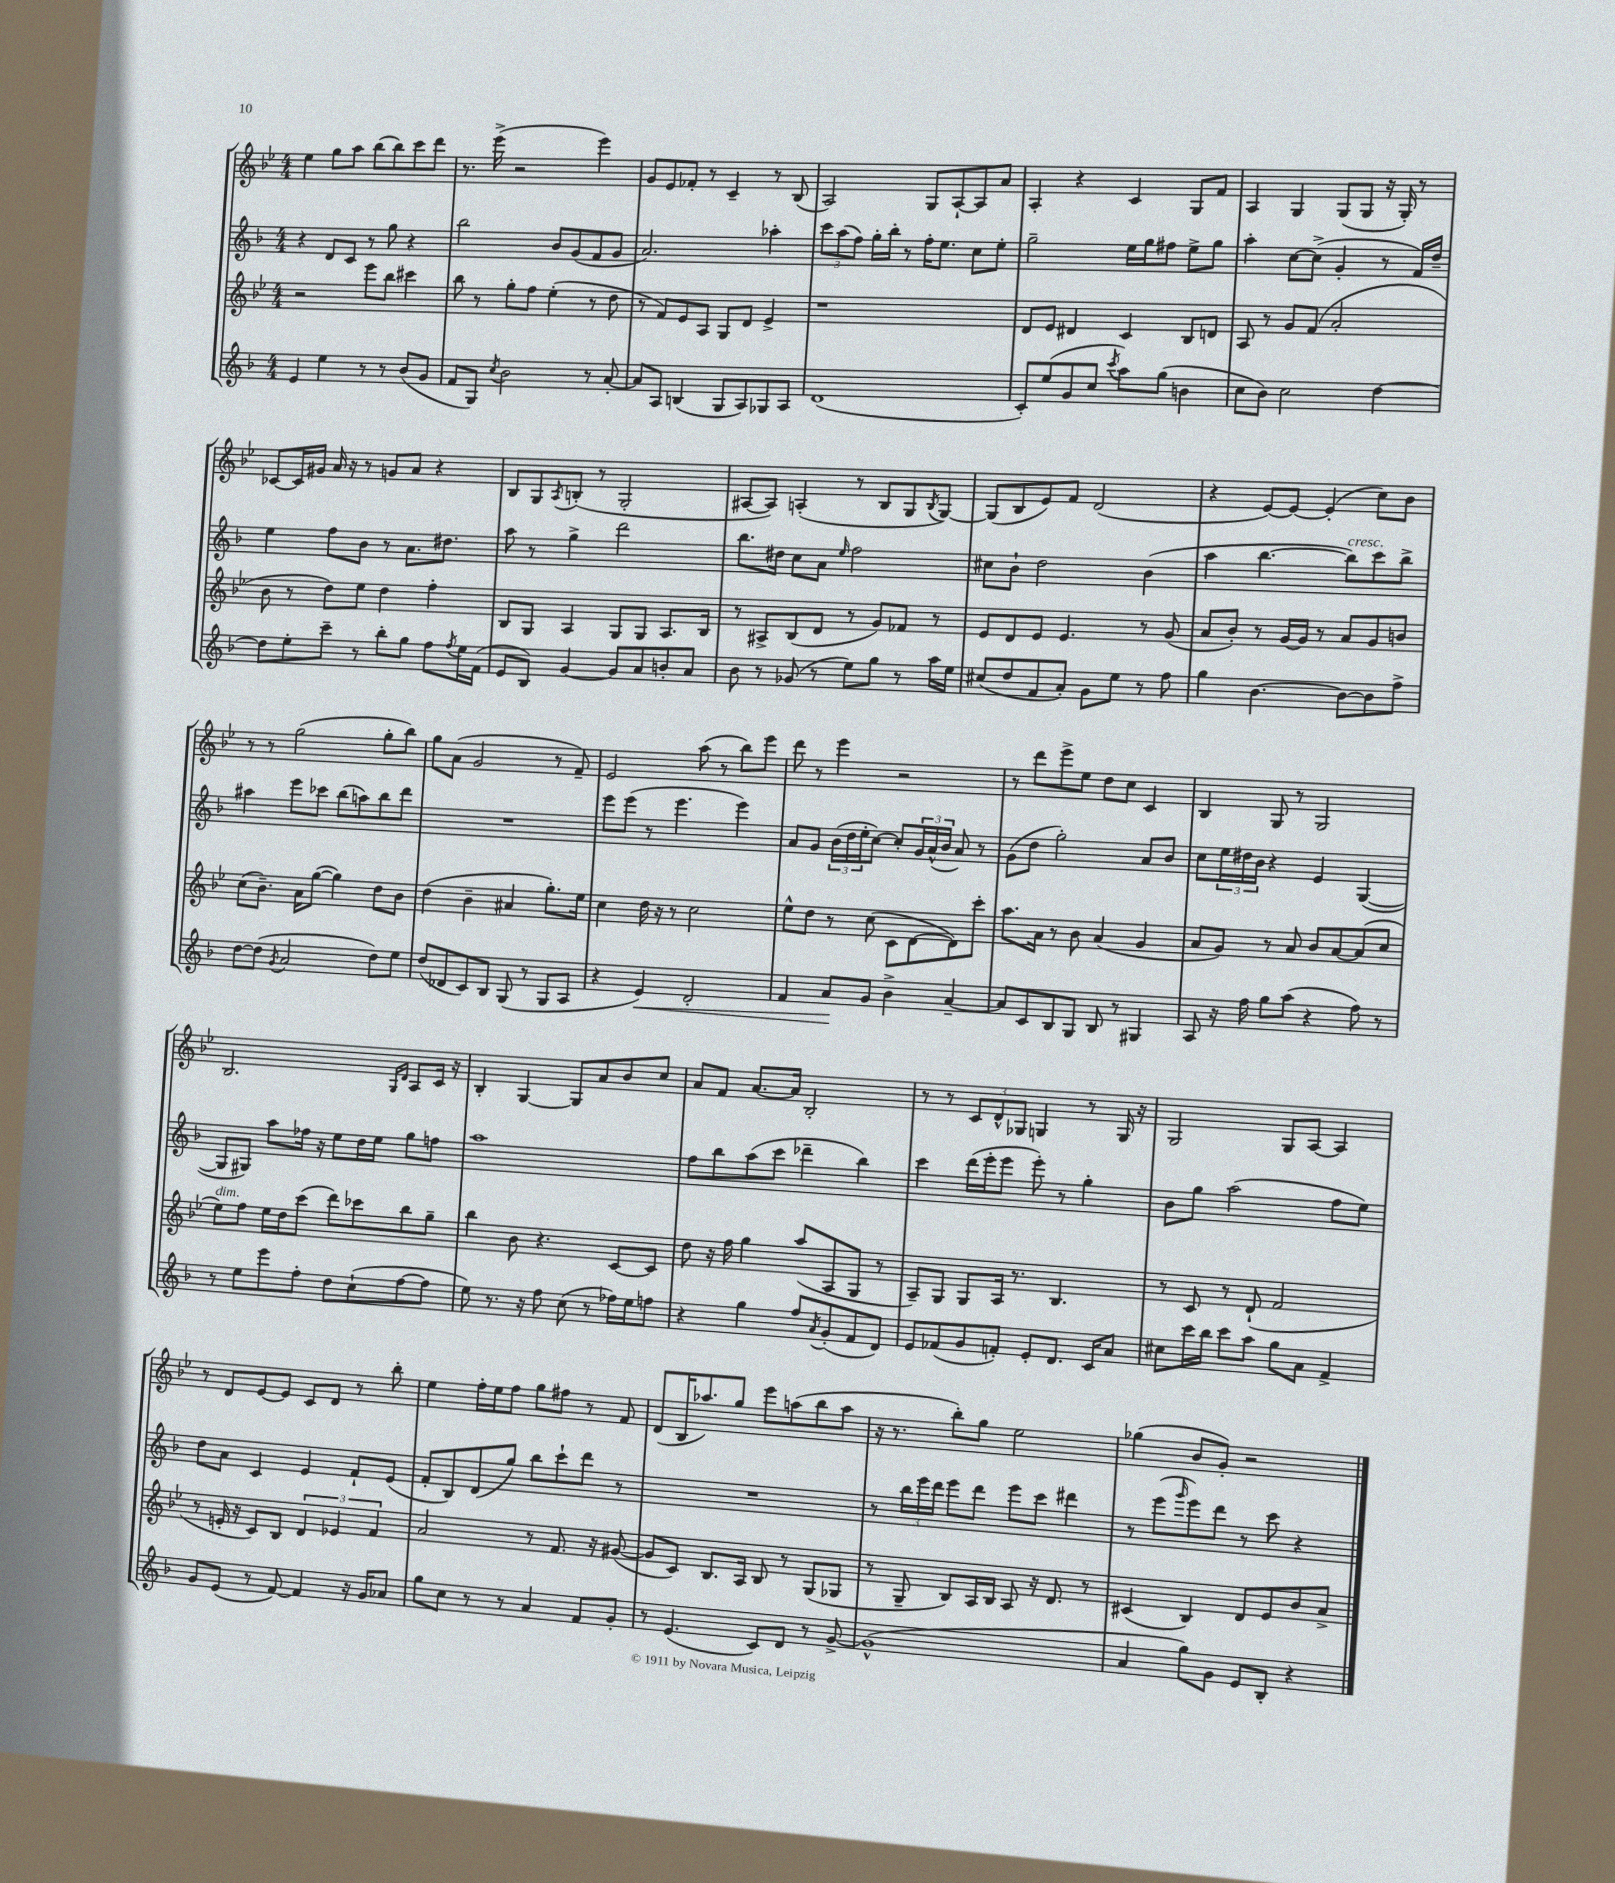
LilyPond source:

<<
\new StaffGroup <<
\new Staff = "s0" {
    \clef treble \key bes \major \numericTimeSignature \time 4/4
    ees''4 g''8 a''8 bes''8( bes''8) c'''8 d'''8 |
    r8. ees'''16->( r2 ees'''4) |
    g'8 ees'8 fes'8-. r8 c'4-- r8 bes8( |
    a2) g8 a8~-! a8 a'8 |
    a4-. r4 c'4 g8 f'8 |
    a4 g4 g8( g8 r16 g16-.) r8 |
    ces'8~ ces'16 gis'16 a'16 r16 r8 g'8 a'8 r4 |
    bes8 g8 \acciaccatura { a8 } b8-.( r8 g2-. |
    ais8~ ais8) a4-.( r8 bes8 g8 \acciaccatura { bes8 } g8~) |
    g8( bes8 ees'8) f'8 d'2( |
    r4 ees'8~) ees'8~ ees'4-.( c''8) bes'8 |
    r8 r8 g''2( g''8-. bes''8) |
    g''8 a'8( g'2 r8 f'8--) |
    ees'2 a''8( r8 bes''8) ees'''8 |
    d'''8 r8 ees'''4 r2 |
    r8 d'''8 ees'''8-> ees''8 d''8 c''8 c'4 |
    bes4 g8 r8 g2 |
    bes2. \grace { g16 d'16 } a8 c'16 r16 |
    bes4-. g4~ g8 a'8 bes'8 c''8 |
    a'8 f'8 a'8.~ a'16 bes2-. |
    r8 r8 \tuplet 3/2 { c'8 d'8-^ ges8 } g4 r8 g16 r16 |
    g2 g8 a8~ a4 |
    r8 d'8 ees'8~ ees'8 c'8 d'8 r8 bes''8-. |
    ees''4 f''16-. ees''16 f''8 g''8 fis''8 r8 f'8 |
    d'8( bes16 aes''8.) g''8 ees'''8 a''8( bes''8 a''8 |
    r16 r8. bes''8-.) g''8 ees''2 |
    ges''4( bes'8 g'8-.) r2 \bar "|." |
}
\new Staff = "s1" {
    \clef treble \key f \major \numericTimeSignature \time 4/4
    r4 d'8 c'8 r8 g''8 r4 |
    bes''2 bes'8 g'8( f'8 g'8 |
    a'2.) aes''4-. |
    \tuplet 3/2 { c'''8 a''8( f''8) } g''16-. bes''16-. r8 f''16-. e''8. c''8 e''8-. |
    g''2-- e''16 g''16 fis''8 e''8-> g''8 |
    a''4-. c''8~ c''8->( g'4-. r8 f'16) d''16-- |
    e''4 f''8 bes'8 r8 a'8. dis''8. |
    a''8 r8 g''4-> d'''2 |
    bes''8. dis''16 c''8 a'8 \grace { e''16 } f''2 |
    cis''8 bes'8-! d''2 bes'4( |
    a''4 bes''4.~ bes''8^\markup { \italic "cresc." }) c'''8 bes''8-> |
    ais''4 e'''8 ces'''8 bes''8( a''8) bes''8 d'''8 |
    R1 |
    e'''8 e'''8( r8 e'''4. e'''4) |
    a'8 g'8 \tuplet 3/2 { bes'16( d''16 e''16-. } c''8~) c''8-. \tuplet 3/2 { g'16 a'16-^( bes'16 } a'8) r8 |
    g'8( d''8 g''2-.) a'8 bes'8 |
    c''8 \tuplet 3/2 { e''16 dis''16 bes'16 } r4 e'4 g4~( |
    g8 gis8) a''8 fes''16 r16 e''8 d''16 e''16 g''8 f''8 |
    a''1 |
    f''8 bes''8 a''8( c'''8 des'''4-- bes''4) |
    c'''4 d'''16( e'''16-. e'''8 e'''8-.) r8 g''4-. |
    bes'8 g''8 a''2( f''8 e''8) |
    d''8 a'8 c'4 e'4 f'8-! e'8( |
    f'8-. bes8) d'8( g''8) bes''8 c'''8-! d'''8 r8 |
    R1 |
    r8 \tuplet 3/2 { bes''16 e'''16 d'''16 } e'''8 d'''8 e'''8 c'''8 dis'''4 |
    r8 e'''8( \grace { g'''16 } e'''8) d'''8 r8 c'''8 r4 \bar "|." |
}
\new Staff = "s2" {
    \clef treble \key bes \major \numericTimeSignature \time 4/4
    r2 ees'''8 bes''8 cis'''4 |
    bes''8 r8 g''8-. f''8 ees''4-.( r8 d''8 |
    r8 f'8) ees'8 a8 g8 d'8 ees'4-> |
    r1 |
    d'8 ees'8 dis'4 c'4 bes8 d'8 |
    a8 r8 g'8 f'8( a'2-. |
    bes'8 r8 d''8) ees''8 d''4 f''4-. |
    bes8 g8 a4 g8 g8 a8. bes16 |
    r8 ais8-> bes8( d'8 r8 g'8) fes'8 r8 |
    ees'8 d'8 ees'8 ees'4. r8 g'8( |
    a'8 bes'8-.) r8 g'16~ g'16 r8 a'8 g'8 b'8 |
    c''8( bes'8.--) a'16 g''8~( g''4) d''8 bes'8 |
    d''4( bes'4-- ais'4 g''8.-.) ees''16 |
    c''4 d''16 r16 r8 c''2 |
    ees''8-^ d''8 r8 c''8( c'8 d'8~ d'8) c'''8-. |
    a''8. a'16 r8 bes'8 a'4( g'4 |
    a'8 g'8) r8 a'8 bes'8 a'8~ a'8( c''8 |
    ees''8^\markup { \italic "dim." }) f''8 ees''16 d''16 c'''8( d'''8) ces'''8 bes''8 g''8-- |
    bes''4 bes'8 r4. c'8~ c'8 |
    d''8 r16 f''16 g''4 a''8( a8 g8 r8 |
    a8--) g8 g8 a16 r8. bes4. |
    r8 c'8 r8 d'8-!( f'2 |
    r8 e'16-. r16 c'8) bes8 \tuplet 3/2 { d'4 ees'4 f'4 } |
    a'2 r8 f'8. r16 gis'8~( |
    gis'8 c'8) bes8. a16 bes8 r8 g8( ges8 |
    r8 g8-- bes8) a16 bes16 a8 r16 d'8. r8 |
    cis'4( bes4) d'8 ees'8 bes'8 a'8-> \bar "|." |
}
\new Staff = "s3" {
    \clef treble \key f \major \numericTimeSignature \time 4/4
    e'4 e''4 r8 r8 bes'8( g'8 |
    f'8 g8) \acciaccatura { c''8 } bes'2 r8 a'8~-. |
    a'8 a8 b4( g8 a8) ges8 a8 |
    d'1( |
    c'8-.) e''8( g'8 c''8 \acciaccatura { c'''8 } a''8) g''8( b'4 |
    c''8 bes'8) c''2 d''4~ |
    d''8 e''8-. c'''8-- r8 bes''8-. g''8 f''8 \acciaccatura { f''8 } e''16 f'16( |
    e'8 bes8) g'4~ g'8 a'8 b'8-. a'8 |
    bes'8 r8 ges'8( r8 e''8) g''8 r8 a''16 e''16 |
    cis''8( d''8 f'8 a'8-.) g'8 e''8 r8 f''8 |
    g''4 bes'4.~ bes'8~ bes'8 f''8-> |
    d''8~ d''8( \acciaccatura { g'8 } a'2 d''8) e''8 |
    d''8( des'8 c'8) bes8 g8( r8 g8 a8 |
    r4 e'4\<) d'2-. |
    f'4 a'8\! g'8 bes'4-> a'4~-- |
    a'8 c'8 bes8 g8 bes8 r8 gis4 |
    a8 r16 f''16 g''8 a''8( r4 f''8) r8 |
    r8 e''8 e'''8 f''8-. d''8 c''8-!( f''8~ f''8 |
    e''8) r8. r16 f''8 c''8( r8 fes''16) e''16 f''8 |
    r4 g''4 f''8 \acciaccatura { a'8 } g'8-.( f'8 d'8) |
    e'8 fes'8( g'8 f'8-.) e'8-. d'8. c'16 a'8 |
    cis''8 c'''16 bes''16 c'''8 a''8 g''8 a'8 f'4-> |
    g'8 e'8( r8 f'8~) f'4 r16 g'16 aes'8 |
    g''8 c''8 r8 r8 a'4 f'8 g'8-. |
    r8 e'4.( c'8) d'8 r8 g'8~-> |
    g'1-^( |
    a'4 g''8) g'8 e'8 bes8-. r4 \bar "|." |
}
>>
>>
\layout { \context { \Score \remove "Bar_number_engraver" } }
